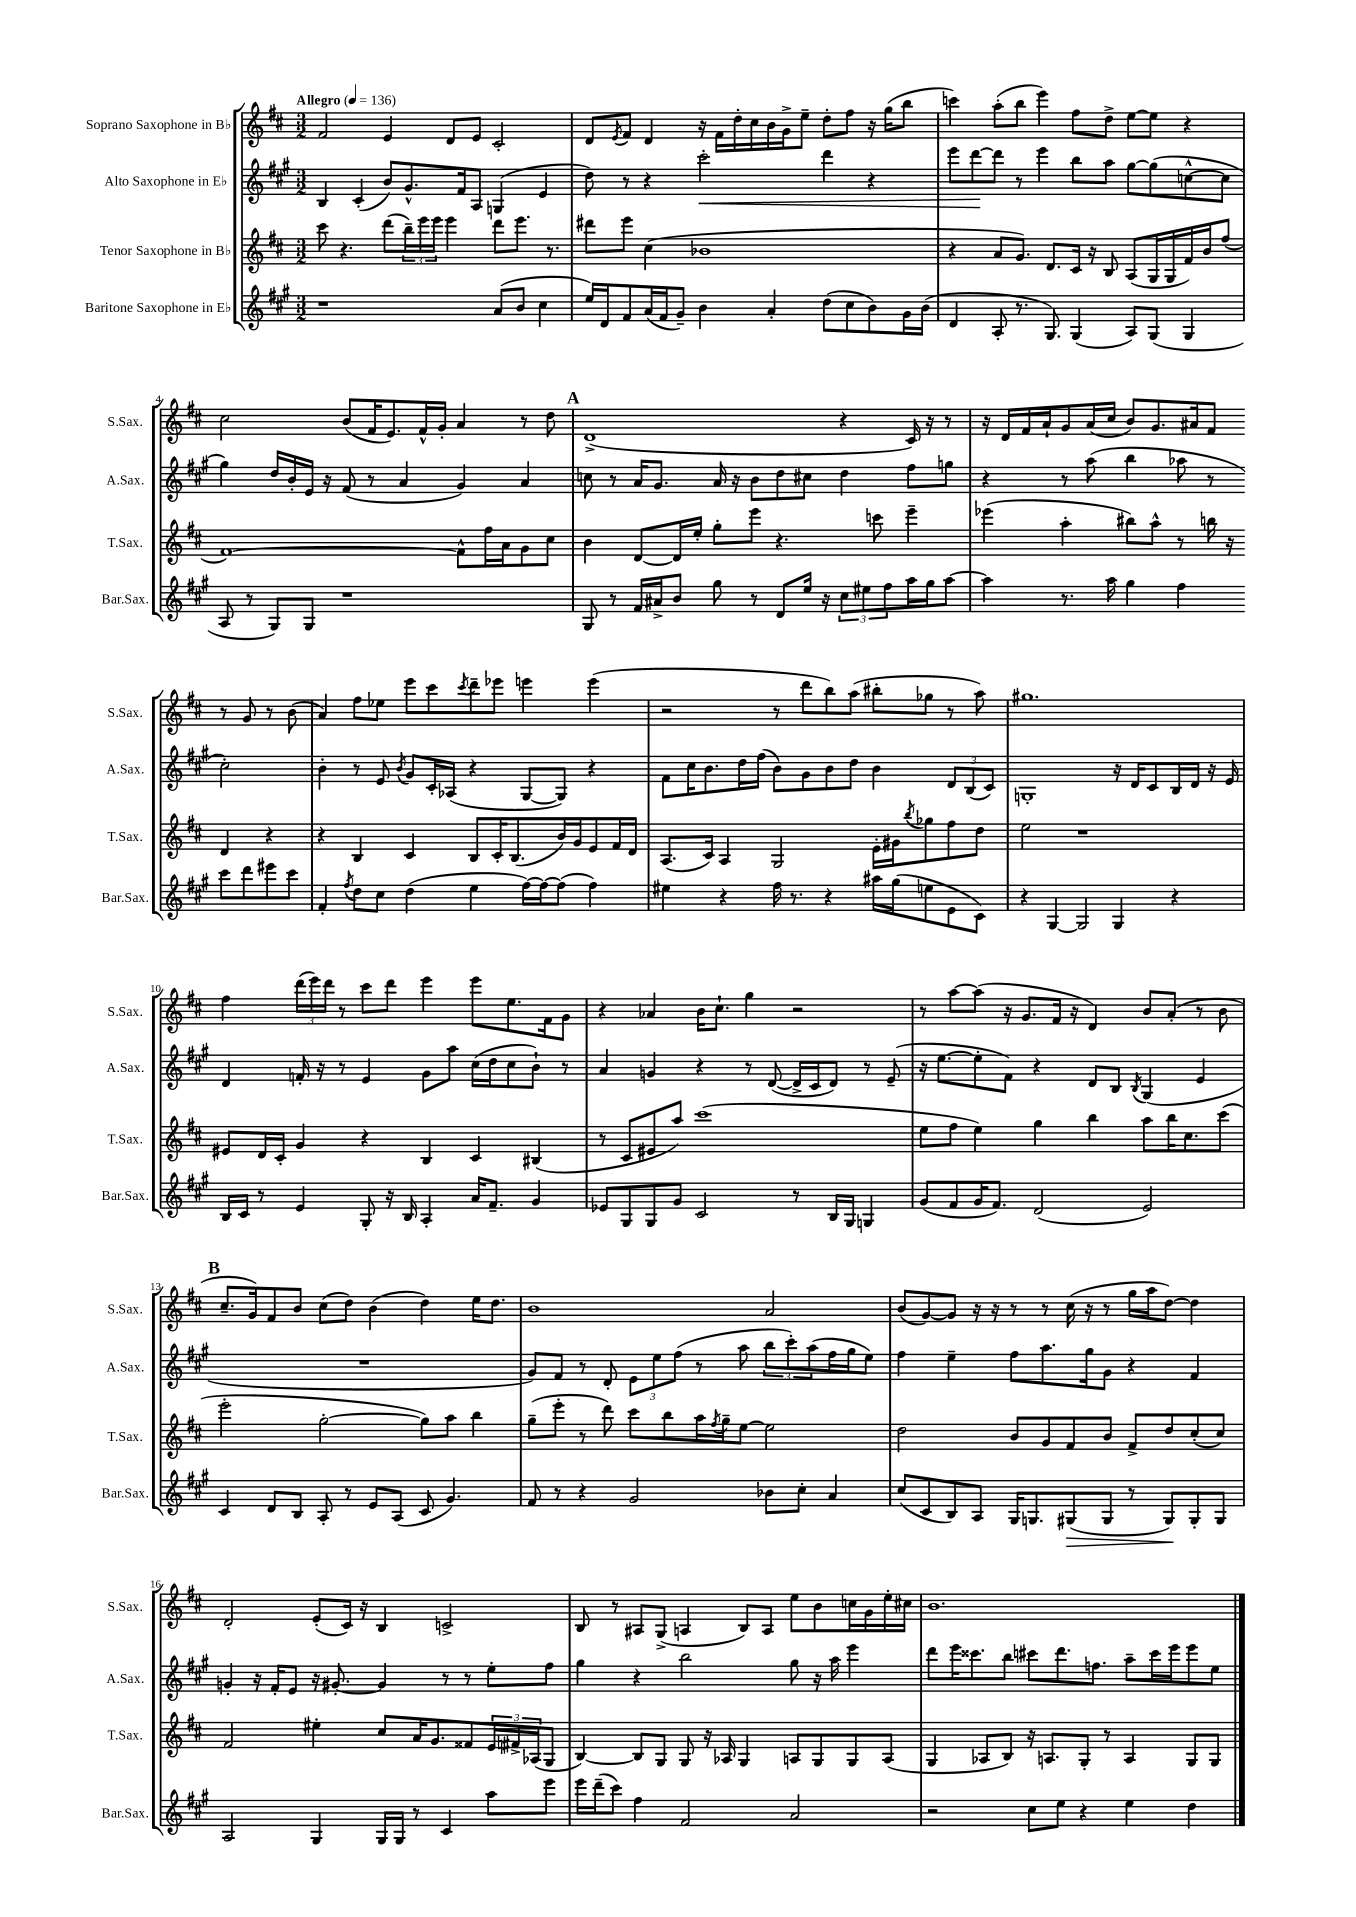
<<
\new StaffGroup <<
\new Staff = "s0" \with { instrumentName = "Soprano Saxophone in Bb" shortInstrumentName = "S.Sax." } {
    \clef treble \key d \major \numericTimeSignature \time 3/2 \tempo "Allegro" 4 = 136
    fis'2 e'4 d'8 e'8 cis'2-. |
    d'8 \acciaccatura { e'8 } fis'8 d'4 r16 fis'16 d''16-. cis''16 b'16 g'16-> e''8-- d''8-. fis''8 r16 g''16( b''8 |
    c'''4) a''8-.( b''8 e'''4) fis''8 d''8-> e''8~ e''8 r4 |
    cis''2 b'8( fis'16 e'8.) fis'16-^ g'16-. a'4 r8 d''8 |
    \mark \markup { \bold "A" } d'1->( r4 cis'16) r16 r8 |
    r16 d'16 fis'16 a'16-! g'8 a'16( cis''16 b'8) g'8. ais'16 fis'8 r8 g'8 r8 b'8( |
    a'4) fis''8 ees''8 e'''8 cis'''8 \acciaccatura { cis'''8 } d'''8-- ees'''8 e'''4 e'''4( |
    r2 r8 d'''8 b''8) a''8( bis''8-. ges''8 r8 a''8) |
    gis''1. |
    fis''4 \tuplet 3/2 { d'''16( e'''16) d'''16 } r8 cis'''8 d'''8 e'''4 e'''8 e''8. fis'16 g'8 |
    r4 aes'4 b'16 cis''8.-! g''4 r2 |
    r8 a''8~ a''8( r16 g'8. fis'16 r16 d'4) b'8 a'8-.( r8 b'8 |
    \mark \markup { \bold "B" } cis''8.-- g'16) fis'8 b'8 cis''8( d''8) b'4( d''4) e''16 d''8. |
    b'1 a'2 |
    b'8( g'8~) g'8 r16 r16 r8 r8 cis''16( r16 r8 g''16 a''16 d''8~) d''4 |
    d'2-. e'8-.( cis'16) r16 b4 c'2-> |
    b8 r8 ais8 g8->( a4 b8) a8 e''8 b'8 c''16 g'16 e''16-. cis''16 |
    b'1. \bar "|." |
}
\new Staff = "s1" \with { instrumentName = "Alto Saxophone in Eb" shortInstrumentName = "A.Sax." } {
    \clef treble \key a \major \numericTimeSignature \time 3/2
    b4 cis'4-.( b'8) gis'8.-^ fis'16 a8 g4( e'4 |
    d''8) r8 r4 cis'''2-.\< d'''4 r4 |
    e'''8 d'''8~\! d'''8 r8 e'''4 b''8 a''8 gis''8~ gis''8( c''8~-^ c''8 |
    gis''4) d''16 b'16-. e'16 r16 fis'8( r8 a'4 gis'4) a'4 |
    \mark \markup { \bold "A" } c''8 r8 a'16 gis'8. a'16 r16 b'8 d''8 cis''8 d''4 fis''8 g''8 |
    r4 r8 a''8( b''4 aes''8 r8 cis''2-.) |
    b'4-. r8 e'8 \acciaccatura { b'8 } gis'8 cis'16-. aes16( r4 gis8~ gis8) r4 |
    fis'8 cis''16 b'8. d''16 fis''16( b'8) gis'8 b'8 d''8 b'4 \tuplet 3/2 { d'8 b8( cis'8) } |
    g1-. r16 d'16 cis'8 b16 d'16 r16 e'16 |
    d'4 f'16-. r16 r8 e'4 gis'8 a''8 cis''16( d''16 cis''8 b'8-!) r8 |
    a'4 g'4 r4 r8 d'8~( d'16-> cis'16 d'8) r8 e'8--( |
    r16 e''8.~ e''8-. fis'8) r4 d'8 b8 \acciaccatura { b8 } gis4( e'4 |
    \mark \markup { \bold "B" } R1. |
    gis'8) fis'8 r8 d'8-. \tuplet 3/2 { e'8 e''8 fis''8( } r8 a''8 \tuplet 3/2 { b''8 cis'''8-.) a''8( } fis''16 gis''16 e''8) |
    fis''4 e''4-- fis''8 a''8. gis''16 gis'8 r4 fis'4 |
    g'4-. r16 fis'16-. e'8 r16 gis'8.~-. gis'4 r8 r8 e''8-. fis''8 |
    gis''4 r4 b''2 gis''8 r16 a''16 e'''4 |
    d'''8 e'''16 cisis'''8. b''8 cis'''8 d'''8. f''8. a''8-- cis'''16 e'''16 e'''8 e''8 \bar "|." |
}
\new Staff = "s2" \with { instrumentName = "Tenor Saxophone in Bb" shortInstrumentName = "T.Sax." } {
    \clef treble \key d \major \numericTimeSignature \time 3/2
    cis'''8 r4. d'''8( \tuplet 3/2 { b''16--) e'''16 e'''16 } e'''4 d'''8 e'''8. r8. |
    dis'''8 e'''8 cis''4( bes'1 |
    r4 a'8 g'8.) d'8. cis'16 r16 b8 a8( g16 g16 fis'16) b'16 fis''8( |
    fis'1~) fis'8-^ fis''16 a'16 g'8 cis''8 |
    \mark \markup { \bold "A" } b'4 d'8~ d'16 e''16-. g''8-. e'''8 r4. c'''8 e'''4-- |
    ees'''4( a''4-. bis''8) a''8-^ r8 b''16 r16 d'4 r4 |
    r4 b4 cis'4 b8 cis'16-. b8.( b'16) g'16 e'8 fis'16 d'16 |
    a8.( cis'16) a4 g2 e'16-. gis'16 \acciaccatura { b''8 } ges''8 fis''8 d''8 |
    e''2 r1 |
    eis'8 d'16 cis'16-. g'4 r4 b4 cis'4 bis4( |
    r8 cis'8 eis'8 a''8) cis'''1( |
    e''8 fis''8 e''4) g''4 b''4 a''8 b''16 cis''8. cis'''8( |
    \mark \markup { \bold "B" } e'''2-. g''2~-. g''8) a''8 b''4 |
    g''8--( e'''8-. r8 d'''8) cis'''8 b''8 a''16 \acciaccatura { fis''8 } g''16-- e''8~ e''2 |
    d''2 b'8 g'8 fis'8 b'8 fis'8-> d''8 cis''8-.( cis''8) |
    fis'2 eis''4-. cis''8 a'16 g'8. fisis'8 \tuplet 3/2 { e'16 fis'16-> aes16( } g8 |
    b4~) b8 g8 g8 r16 aes16 g4 a8 g8 g8 a8( |
    g4 aes8 b8) r16 a8. g8-. r8 a4 g8 g8 \bar "|." |
}
\new Staff = "s3" \with { instrumentName = "Baritone Saxophone in Eb" shortInstrumentName = "Bar.Sax." } {
    \clef treble \key a \major \numericTimeSignature \time 3/2
    r1 a'8( b'8 cis''4 |
    e''16) d'16 fis'8 a'16( fis'16 gis'8--) b'4 a'4-. d''8( cis''8 b'8) gis'16 b'16( |
    d'4 a8-. r8. gis8.) gis4( a8) gis8( gis4 |
    a8 r8 gis8) gis8 r1 |
    \mark \markup { \bold "A" } gis8 r8 fis'16 ais'16-> b'8 gis''8 r8 d'8 e''16 r16 \tuplet 3/2 { cis''8 eis''8 fis''8 } a''16 gis''16 a''8~ |
    a''4 r8. a''16 gis''4 fis''4 cis'''8 d'''8 eis'''8 cis'''8 |
    fis'4-. \acciaccatura { fis''8 } d''8 cis''8 d''4( e''4 fis''16~) fis''16~ fis''8( fis''4) |
    eis''4 r4 fis''16 r8. r4 ais''16 gis''16( e''8 e'8 cis'8) |
    r4 gis4~ gis2 gis4 r4 |
    b16 cis'16 r8 e'4 gis8-. r16 b16 a4-. a'16 fis'8.-- gis'4 |
    ees'8 gis8 gis8 gis'8 cis'2 r8 b16 gis16 g4 |
    gis'8( fis'8 gis'16 fis'8.) d'2( e'2) |
    \mark \markup { \bold "B" } cis'4 d'8 b8 a8-. r8 e'8 a8( cis'8 gis'4.) |
    fis'8 r8 r4 gis'2 bes'8 cis''8-. a'4 |
    cis''8( cis'8 b8) a8 gis16 g8. gis8\>( gis8 r8 gis8\!) gis8-. gis8 |
    a2 gis4 gis16 gis16 r8 cis'4 a''8 e'''8 |
    e'''16 d'''16--( cis'''8) fis''4 fis'2 a'2 |
    r2 cis''8 e''8 r4 e''4 d''4 \bar "|." |
}
>>
>>
